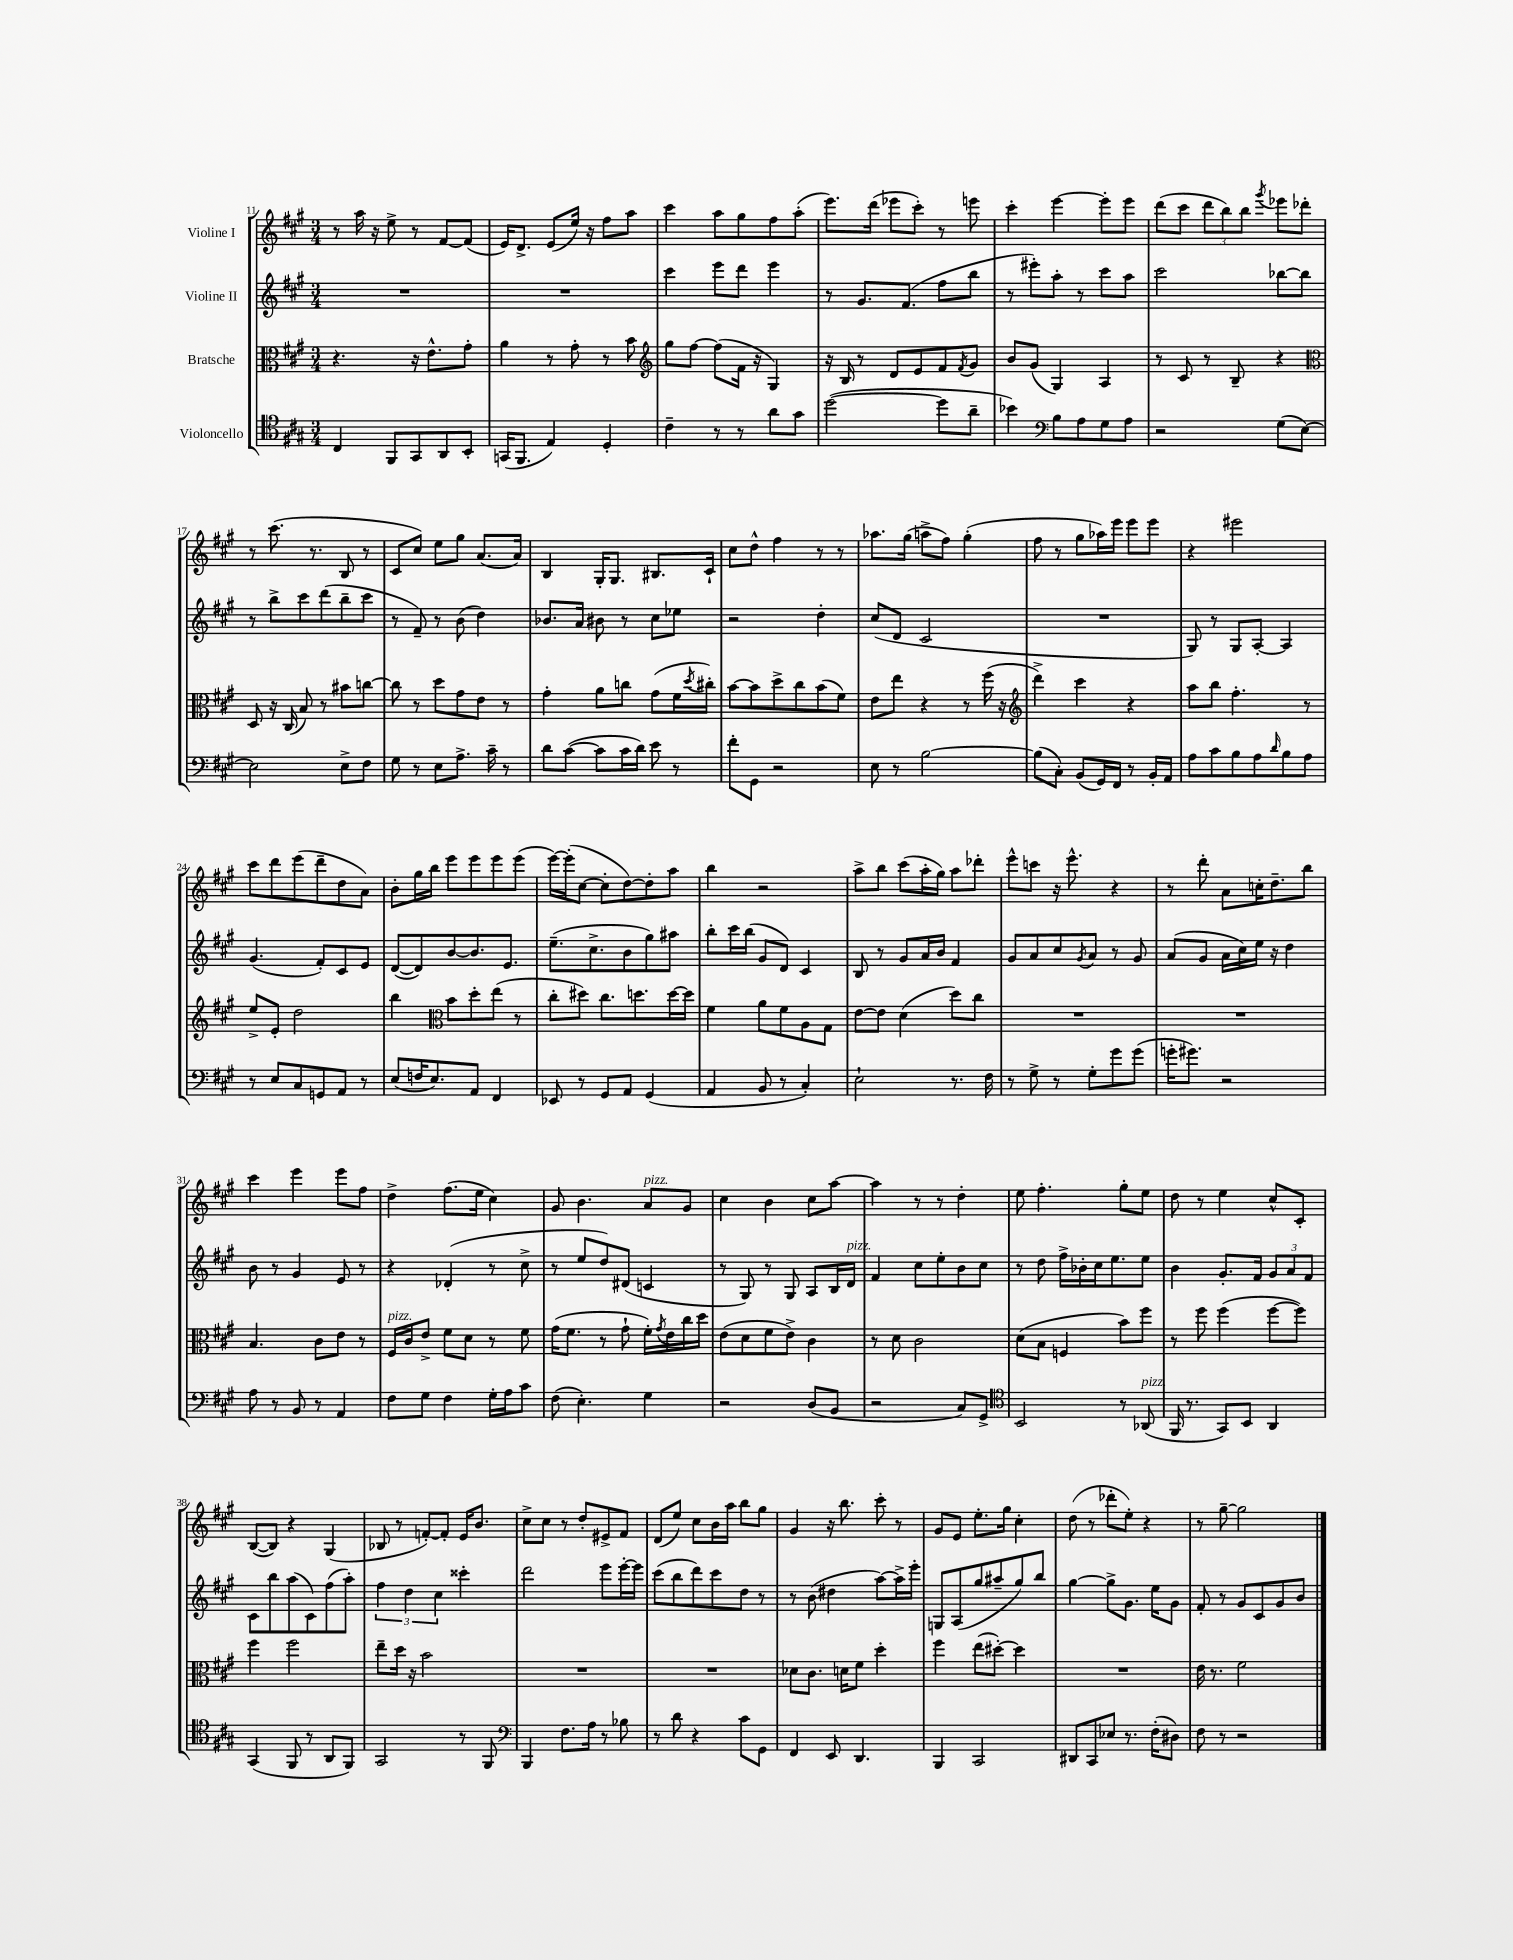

**kern	**kern	**kern	**kern
*part4	*part3	*part2	*part1
*staff4	*staff3	*staff2	*staff1
*I"Violoncello	*I"Bratsche	*I"Violine II	*I"Violine I
*clefC4	*clefC3	*clefG2	*clefG2
*k[f#c#g#]	*k[f#c#g#]	*k[f#c#g#]	*k[f#c#g#]
*M3/4	*M3/4	*M3/4	*M3/4
=11	=11	=11	=11
4C#/	4.r	2.r	8r
.	.	.	16aa\
.	.	.	16r
8FF#/L	.	.	8ee^\
8GG#/	16r	.	8r
.	8.e^^\L	.	.
8AA/	.	.	[8f#/L
8BB'/J	8g#'\J	.	(8f#/J]
=12	=12	=12	=12
(16GGn/KL	4a\	2.r	16e/KL)
8.FF#/J	.	.	8.d^/J
4E/)	8r	.	(8e/L
.	8g#'\	.	16ee/Jk)
.	.	.	16r
4D'/	8r	.	8ff#\L
.	8b\	.	8aa\J
=13	=13	=13	=13
*	*clefG2	*	*
4c#~\	8gg#\L	4ccc#\	4ccc#\
.	[8ff#\J	.	.
8r	(8ff#\L]	8eee\L	8aa\L
8r	16f#\Jk	8ddd\J	8gg#\
.	16r	.	.
8a\L	4G#/)	4eee\	8ff#\
8g#\J	.	.	(8aa'\J
=14	=14	=14	=14
([2dd\	16r	8r	8.eee\L)
.	16B/	.	.
.	8r	8.g#/L	.
.	.	.	(16ddd\Jk
.	8d/L	.	8eee-X\L
.	.	(8.f#/J	.
.	8e/	.	8ccc#'\J)
8dd\L]	8f#/	8ff#\L	8r
.	8qf#/	.	.
8a~\J	8g#/J	8bb\J	8eeen\
=15	=15	=15	=15
4b-X\)	8b/L	8r	4ccc#'\
.	(8g#/J	8eee#X'\L)	.
*clefF4	*	*	*
8B\L	4G#/)	8aa'\J	[4eee\
8A\	.	8r	.
8G#\	4A/	8ccc#\L	8eee'\L]
8A\J	.	8aa\J	8eee\J
=16	=16	=16	=16
2r	8r	2ccc#\	(8ddd\L
.	8c#/	.	8ccc#\J
.	8r	.	12ddd\L
.	.	.	12bb\)
.	8B~/	.	.
.	.	.	12bb\J
.	.	.	8qggg#/
(8G#\L	4r	[8bb-X\L	8eee-X\L
[8E\J)	.	8bb-\J]	8ddd-X'\J
!!LO:LB:g=z
=17	=17	=17	=17
*	*clefC3	*	*
2E\]	8D/	8r	8r
.	16r	8bb^\L	(8.ccc#\
.	(16C#/	.	.
.	8B/)	8ccc#\	.
.	.	.	8.r
.	8r	(8ddd\	.
8E^\L	8b#X\L	8bb~\	8B/
8F#\J	[8ccn\J	8ccc#\J	8r
=18	=18	=18	=18
8G#\	8cc\]	8r	8c#/L
8r	8r	8f#~/)	8cc#/J)
8E\L	8dd\L	8r	8ee\L
8.A^\J	8g#\	(8b\	8gg#\J
.	8e\J	4dd\)	(8.a/L
16c#~\	.	.	.
8r	8r	.	.
.	.	.	16a/Jk)
=19	=19	=19	=19
8d\L	4g#'\	8.b-X/L	4B/
([8c#\J	.	.	.
.	.	16a/Jk	.
8c#\L]	8a\L	8b#X\	16G#'/KL
.	.	.	8.G#/J
16c#\L	8ccn\J	8r	.
16d\JJ)	.	.	.
8e\	(8g#\L	8cc#\L	8.B#X/L
8r	16f#\L	8ee-X\J	.
.	8qdd/	.	.
.	16cc#X'\JJ)	.	16c#`/Jk
=20	=20	=20	=20
8f#'\L	[8b\L	2r	8cc#\L
8GG#\J	8b\]	.	8dd^^\J
2r	8dd^\	.	4ff#\
.	8cc#\	.	.
.	(8b\	4dd'\	8r
.	8f#\J)	.	8r
=21	=21	=21	=21
8E\	8e\L	(8cc#/L	8.aa-X\L
8r	8ee\J	8d/J	.
.	.	.	(16gg#\Jk
[2B\	4r	2c#/	8aan^\L
.	.	.	8ff#\J)
.	8r	.	(4gg#'\
.	(16ff#\	.	.
.	16r	.	.
=22	=22	=22	=22
*	*clefG2	*	*
(8B\L]	4ddd^\)	2.r	8ff#\
8C#'\J)	.	.	8r
(8BB/L	4ccc#\	.	8gg#\L
16GG#/L)	.	.	16aa-X\L)
16FF#/JJ	.	.	16eee\JJ
8r	4r	.	8eee\L
16BB'/LL	.	.	8eee\J
16AA/JJ	.	.	.
=23	=23	=23	=23
8A\L	8aa\L	8G#/)	4r
8c#\	8bb\J	8r	.
8B\	4.ff#'\	8G#/L	2eee#X\
8A\	.	[8A'/J	.
16qqd/	.	.	.
8B\	.	4A/]	.
8A\J	8r	.	.
!!LO:LB:g=z
=24	=24	=24	=24
8r	8ee^/L	(4.g#/	8ccc#\L
8E/L	8e'/J	.	8ddd\
8C#/	2dd\	.	(8eee\
8GGn/	.	8f#'/L)	8ddd~\
8AA/J	.	8c#/	8dd\
8r	.	8e/J	8a\J)
=25	=25	=25	=25
(8E/L	4bb\	([8d/L	8b'\L
16Fn/K	.	8d/])	16gg#\L
8.E/)	.	.	16bb\JJ
*	*clefC3	*	*
.	8b\L	[8b/	8eee\L
8AA/J	8dd'\	8.b/]	8eee\
4FF#/	(8ee\J	.	8eee\
.	.	8.e/J	.
.	8r	.	(8eee\J
=26	=26	=26	=26
8EE-X/	8cc#'\L	(8.ee~\L	[16eee\LL)
.	.	.	(16eee'\J]
8r	8dd#X\J)	.	[8cc#\J
.	.	8.cc#^\	.
8GG#/L	8.cc#\L	.	8cc#'\L]
8AA/J	.	8b\	[8dd\)
.	8.ddn\	.	.
(4GG#/	.	8gg#\)	8dd'\]
.	[16dd\L	8aa#X\J	8aa\J
.	16dd\JJ]	.	.
=27	=27	=27	=27
4AA/	4f#\	8bb'\L	4bb\
.	.	16ccc#\L	.
.	.	(16bb\JJ	.
8BB/	8a\L	8g#/L	2r
8r	8f#\	8d/J)	.
4C#'/)	8A\	4c#/	.
.	8G#\J	.	.
=28	=28	=28	=28
2E`\	[8e\L	8B/	8aa^\L
.	8e\J]	8r	8bb\J
.	(4d\	8g#/L	(8ccc#\L
.	.	16a/L	16aa'\L
.	.	16b/JJ	16gg#\JJ)
8.r	8dd\L)	4f#/	8aa\L
.	8cc#\J	.	8ddd-X'\J
16F#\	.	.	.
=29	=29	=29	=29
8r	2.r	8g#/L	8eee^^\L
8G#^\	.	8a/	8cccn\J
8r	.	8cc#/	16r
.	.	.	8.eee^^\
.	.	8qg#/	.
8G#'\L	.	8a/J	.
8g#\	.	8r	4r
(8g#\J	.	8g#/	.
=30	=30	=30	=30
16gn'\KL	2.r	(8a/L	8r
8.g#X\J)	.	.	.
.	.	8g#/J	8ddd'\
2r	.	16a\LL	8a\L
.	.	16cc#\)	.
.	.	16ee\JJ	16ccn'\K
.	.	16r	8.dd~\
.	.	4dd\	.
.	.	.	8bb\J
!!LO:LB:g=z
=31	=31	=31	=31
8A\	4.B/	8b\	4ccc#\
8r	.	8r	.
8BB/	.	4g#/	4eee\
8r	8c#\L	.	.
4AA/	8e\J	8e/	8eee\L
.	8r	8r	8ff#\J
=32	=32	=32	=32
!	!LO:TX:a:i:t=pizz.	!	!
8F#\L	16F#/LL	4r	4dd^\
.	16c#/J	.	.
8G#\J	8e^/J	.	.
4F#\	8f#\L	(4d-X'/	(8.ff#\L
.	8d\J	.	.
.	.	.	16ee\Jk
16G#'\LL	8r	8r	4cc#\)
16A\J	.	.	.
8c#\J	8f#\	8cc#^\	.
=33	=33	=33	=33
(8F#\	(16g#\KL	8r	8g#/
.	8.f#\J	.	.
4.E'\)	.	8ee/L	4.b\
.	8r	8dd/)	.
.	8g#`\	(8d#X/J	.
!	!	!	!LO:TX:a:i:t=pizz.
4G#\	16f#'\LL)	4cn/	8a/L
.	8qg#/	.	.
.	16e\	.	.
.	16cc#\	.	8g#/J
.	16dd\JJ	.	.
=34	=34	=34	=34
2r	(8e\L	8r	4cc#\
.	8d\	8G#/)	.
.	8f#\	8r	4b\
.	8e^\J)	8G#/	.
(8D/L	4c#\	8A/L	8cc#\L
8BB/J	.	16B/L	[8aa\J
!	!	!LO:TX:a:i:t=pizz.	!
.	.	16d/JJ	.
=35	=35	=35	=35
2r	8r	4f#/	4aa\]
.	8d\	.	.
.	2c#\	8cc#\L	8r
.	.	8ee'\	8r
8C#/L)	.	8b\	4dd'\
8GG#^/J	.	8cc#\J	.
=36	=36	=36	=36
*clefC4	*	*	*
2BB/	(8d\L	8r	8ee\
.	8B\J	8dd\	4.ff#'\
.	4Fn/	16ff#^\LL	.
.	.	16b-X'\	.
.	.	16cc#\J	.
.	.	8.ee\	.
8r	8b\L)	.	8gg#'\L
!LO:TX:a:i:t=pizz.	!	!	!
(8AA-X/	8ff#\J	8ee\J	8ee\J
=37	=37	=37	=37
16FF#/	8r	4b\	8dd\
8.r	.	.	.
.	8ff#\	.	8r
8GG#/L)	(4ff#\	8.g#'/L	4ee\
8BB/J	.	.	.
.	.	16f#/Jk	.
4AA/	[8ff#\L	12g#/L	8cc#^^/L
.	.	12a/	.
.	8ff#\J])	.	8c#'/J
.	.	12f#/J	.
!!LO:LB:g=z
=38	=38	=38	=38
(4GG#/	4ff#\	8c#\L	([8B/L
.	.	8bb\	8B/J])
8FF#/	2ff#\	(8aa\	4r
8r	.	8c#\)	.
8AA/L	.	(8ff#\	(4G#/
8FF#/J)	.	8aa'\J)	.
=39	=39	=39	=39
2GG#/	8ee~\L	6ff#\	8B-X/
.	16dd\Jk	.	8r
.	.	6dd\	.
.	16r	.	.
.	2b\	.	[8fn'/L)
.	.	6cc#\	.
.	.	.	8f'/J]
8r	.	4ccc##X'\	16e/KL
.	.	.	8.b/J
8FF#/	.	.	.
=40	=40	=40	=40
*clefF4	*	*	*
4BBB/	2.r	2ddd\	8cc#^\L
.	.	.	8cc#\J
8.F#\L	.	.	8r
.	.	.	8dd'/L
16A\Jk	.	.	.
8r	.	8eee\L	8e#X^/
8B-X\	.	[16eee'\L	8f#/J
.	.	16eee\JJ]	.
=41	=41	=41	=41
8r	2.r	(8ccc#\L	(8d/L
8d\	.	8bb\	8ee/J)
4r	.	8ddd\)	8cc#\L
.	.	8ccc#\	16b\L
.	.	.	16aa\JJ
8c#\L	.	8dd\J	8bb\L
8GG#\J	.	8r	8gg#\J
=42	=42	=42	=42
4FF#/	8d-X\L	8r	4g#/
.	8.c#\J	(8b\	.
8EE/	.	4dd#X\	16r
.	16dn\KL	.	8.bb\
4.DD/	8f#\J	.	.
.	4dd'\	[8aa\L)	8ccc#'\
.	.	16aa^\L]	8r
.	.	16eee'\JJ	.
=43	=43	=43	=43
4BBB/	4ff#\	8Gn/L	8g#/L
.	.	(8A/	8e/J
2CC#/	(8ee\L	8gg#/	8.ee'\L
.	[8dd#X'\J)	8aa#X~/	.
.	.	.	16gg#\Jk
.	4dd#\]	8gg#/)	4cc#'\
.	.	8bb/J	.
=44	=44	=44	=44
8DD#X/L	2.r	[4gg#\	(8dd\
8CC#/	.	.	8r
8E-X/J	.	8gg#^\L]	8ddd-X'\L
8.r	.	8.g#\J	8ee'\J)
.	.	.	4r
(16F#'\KL	.	16ee\KL	.
8D#X\J)	.	8g#\J	.
=45	=45	=45	=45
8F#\	16e\	8f#'/	8r
.	8.r	.	.
8r	.	8r	[8gg#~\
2r	2f#\	8g#/L	2gg#\]
.	.	8c#/	.
.	.	8g#/	.
.	.	8b/J	.
==	==	==	==
*-	*-	*-	*-
